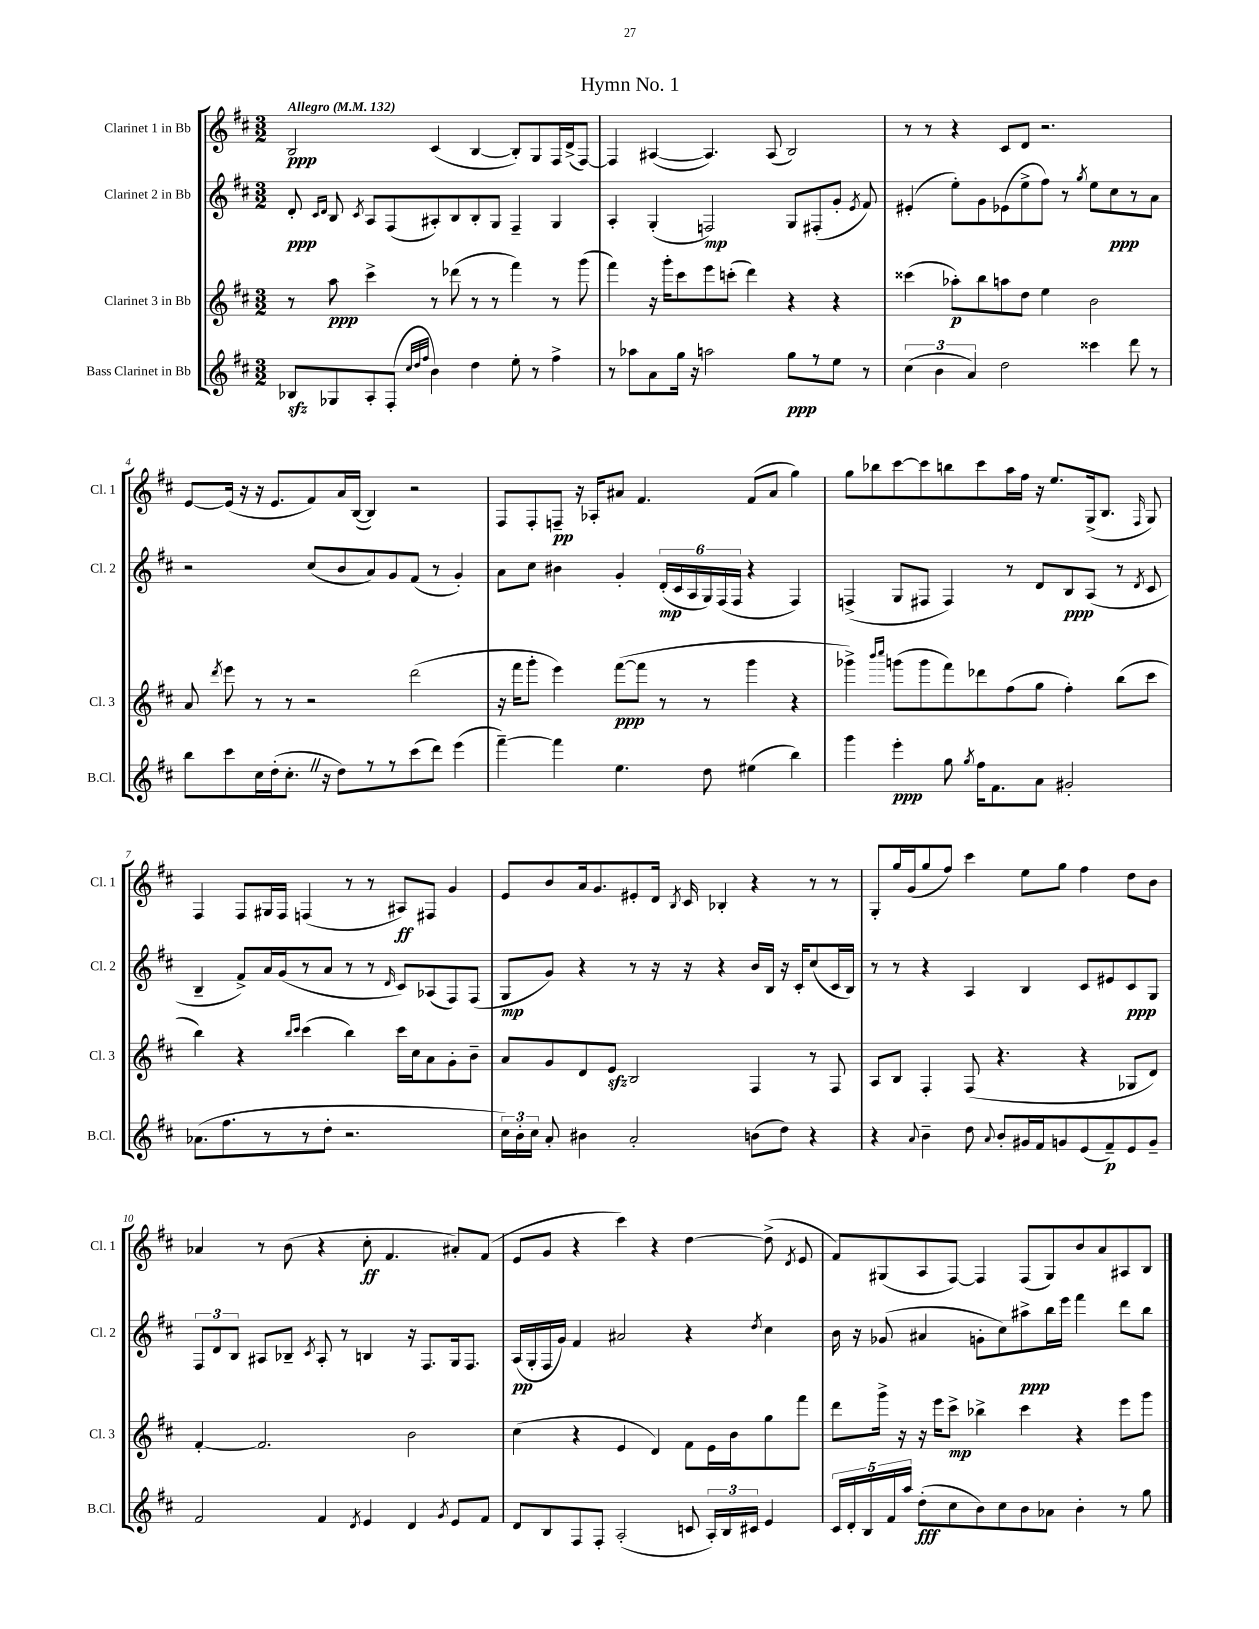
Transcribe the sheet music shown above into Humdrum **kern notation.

**kern	**kern	**kern	**kern
*staff4	*staff3	*staff2	*staff1
*clefG2	*clefG2	*clefG2	*clefG2
*k[f#c#]	*k[f#c#]	*k[f#c#]	*k[f#c#]
*M3/2	*M3/2	*M3/2	*M3/2
*MM132	*MM132	*MM132	*MM132
8B-	8r	8d'	2B
.	.	16qqc#	.
.	.	16qqd	.
8G-	8aa	8B	.
.	.	8qc#	.
8A'	4ccc#^	8A	.
(8F#'	.	(8F#	.
32qqcc#	.	.	.
32qqdd	.	.	.
32qqff#	.	.	.
4b)	8r	8A#')	(4c#
.	(8ddd-	8B	.
4dd	8r	8B'	[4B
.	8r	8G	.
8ee'	4fff#)	4F#~	8B'])
8r	.	.	8G
4ff#^	8r	4G	16F#
.	.	.	(16d^
.	(8ggg	.	[8F#)
=	=	=	=
8r	4fff#)	4A'	4F#]
8aa-	.	.	.
8a	16r	(4G'	([4A#
.	16ggg'	.	.
16gg	8ccc#	.	.
16r	.	.	.
2aa	8eee	2F)	4.A#])
.	(8ccc'	.	.
.	4ddd)	.	.
.	.	.	(8A#
8gg	4r	8G	2B)
8r	.	(8F#'	.
8ee	4r	8g'	.
.	.	8qe	.
8r	.	8f#)	.
=	=	=	=
(6cc#	(4ccc##	(4e#'	8r
.	.	.	8r
6b	.	.	.
.	8aa-')	8ee')	4r
6a)	.	.	.
.	8bb	8g	.
2dd	8aa	(8e-	8c#
.	8dd	8ee^	8d
.	4ee	8ff#)	2.r
.	.	8r	.
.	.	8qgg	.
4ccc##	2b	8ee	.
.	.	8cc#	.
8ddd	.	8r	.
8r	.	8a	.
=	=	=	=
8bb	8a	2r	[8e
.	8qddd	.	.
8ccc#	8eee	.	(16e]
.	.	.	16r
16cc#	8r	.	16r
(16dd'	.	.	8.e
8.cc#'	8r	.	.
.	2r	(8cc#	8f#)
16r	.	.	.
8dd)	.	8b	16a
.	.	.	([16B
8r	.	8a)	4B])
8r	.	8g	.
(8ccc#	(2ddd	(8f#	2r
8ddd)	.	8r	.
(4eee	.	4g')	.
=	=	=	=
[4fff#~)	16r	8a	8F#
.	16fff#	.	.
.	8ggg'	8cc#	8F#'
4fff#]	4eee)	4b#	8F~
.	.	.	16r
.	.	.	16A-'
4.ee	([8fff#	4g'	8a#
.	8fff#]	.	4.f#
.	8r	(24d'	.
.	.	24c#	.
.	.	24A	.
8dd	8r	24G)	.
.	.	(24F#	.
.	.	24F#	.
(4ee#	4ggg	4r	(8f#
.	.	.	8a#
4bb)	4r	4F#)	4gg)
=	=	=	=
4ggg	4ggg-^)	(4F^	8gg
.	.	.	8bb-
.	16qqbbb	.	.
.	16qqcccc#	.	.
4eee'	(8ggg	8G	[8ccc#
.	8ggg	8F#	8ccc#]
8gg	8fff#)	4F#)	8bb
8qgg	.	.	.
16ff#	8ddd-	.	8ccc#
8.f#	.	.	.
.	(8ff#	8r	16aa
.	.	.	16ff#
8a	8gg	8d	16r
.	.	.	8.ee
2g#'	4ff#')	8B	.
.	.	(8A	(16G^
.	.	.	8.B
.	(8bb	8r	.
.	.	8qd	16qqF#
.	8ccc#	8c#	8G)
=	=	=	=
(8.a-	4bb)	4B~	4F#
8.ff#	.	.	.
.	4r	8f#^)	8F#
8r	.	16a	16G#
.	.	(16g	16F#
.	16qqbb	.	.
.	16qqccc#	.	.
8r	(4ccc#	8r	(4F
8dd'	.	8a	.
2.r	4bb)	8r	8r
.	.	8r	8r
.	.	16qqd	.
.	16ccc#	8c#)	8A#)
.	16cc#	.	.
.	8a	(8A-	8F#
.	8g'	8F#)	4g
.	8b~	(8F#	.
=	=	=	=
24cc#)	8a	8G	8e
24b'	.	.	.
24cc#	.	.	.
8a'	8g	8g)	8b
4b#	8d	4r	16a
.	.	.	8.g
.	8e	.	.
2a'	2B	8r	8e#'
.	.	16r	16d
.	.	.	8qB
.	.	16r	16c#
.	.	4r	4B-'
(8b	4F#	16b	4r
.	.	16B	.
8dd)	.	16r	.
.	.	16c#'	.
4r	8r	(8cc#	8r
.	8F#	16c#	8r
.	.	16B)	.
=	=	=	=
4r	8A	8r	8G'
.	8B	8r	16gg
.	.	.	(16g
8qqa	.	.	.
4b~	4F#'	4r	8gg
.	.	.	8ff#)
8dd	(8F#	4A	4ccc#
8qqa	.	.	.
8b'	4.r	.	.
16g#	.	4B	8ee
16f#	.	.	.
8g	.	.	8gg
(8e	4r	8c#	4ff#
8f#~)	.	8e#	.
8e	8G-	8c#	8dd
8g~	8d)	8G	8b
=	=	=	=
2f#	[4f#'	12F#	4a-
.	.	12d	.
.	.	12B	.
.	2.f#]	8A#	8r
.	.	8B-~	(8b
.	.	8qc#	.
4f#	.	8A#'	4r
.	.	8r	.
8qd	.	.	.
4e	.	4B	8cc#'
.	.	.	4.f#
4d	2b	16r	.
.	.	8.F#	.
8qg	.	.	.
8e	.	16G	8a#')
.	.	8.F#	.
8f#	.	.	(8f#
=	=	=	=
8d	(4cc#	(16A	8e
.	.	16G'	.
8B	.	16F#	8g
.	.	16g)	.
8F#	4r	4f#	4r
8F#'	.	.	.
(2A'	4e	2a#	4ccc#)
.	4d)	.	4r
8c	8f#	4r	[4dd
24A')	16e	.	.
24B	.	.	.
.	16b	.	.
24c#	.	.	.
.	.	8qdd	.
4e	8gg	4cc#	(8dd^]
.	.	.	8qd
.	8fff#	.	8e
=	=	=	=
20c#	8ddd	16b	8f#)
20d'	.	.	.
.	.	16r	.
20B	.	.	.
.	16ggg^	(8g-	(8G#
20f#	.	.	.
.	16r	.	.
20aa	.	.	.
(8dd'	16r	4a#	8A
.	16eee	.	.
8cc#	8ccc#^	.	[8F#)
8b)	4bb-^	8g'	4F#]
8cc#	.	8cc#)	.
8b	4ccc#	8aa#^	(8F#
8a-	.	16bb	8G#)
.	.	16eee	.
4b'	4r	4fff#	8b
.	.	.	8a
8r	8eee	8ddd	8A#
8gg	8ggg	8bb	8B
==	==	==	==
*-	*-	*-	*-
